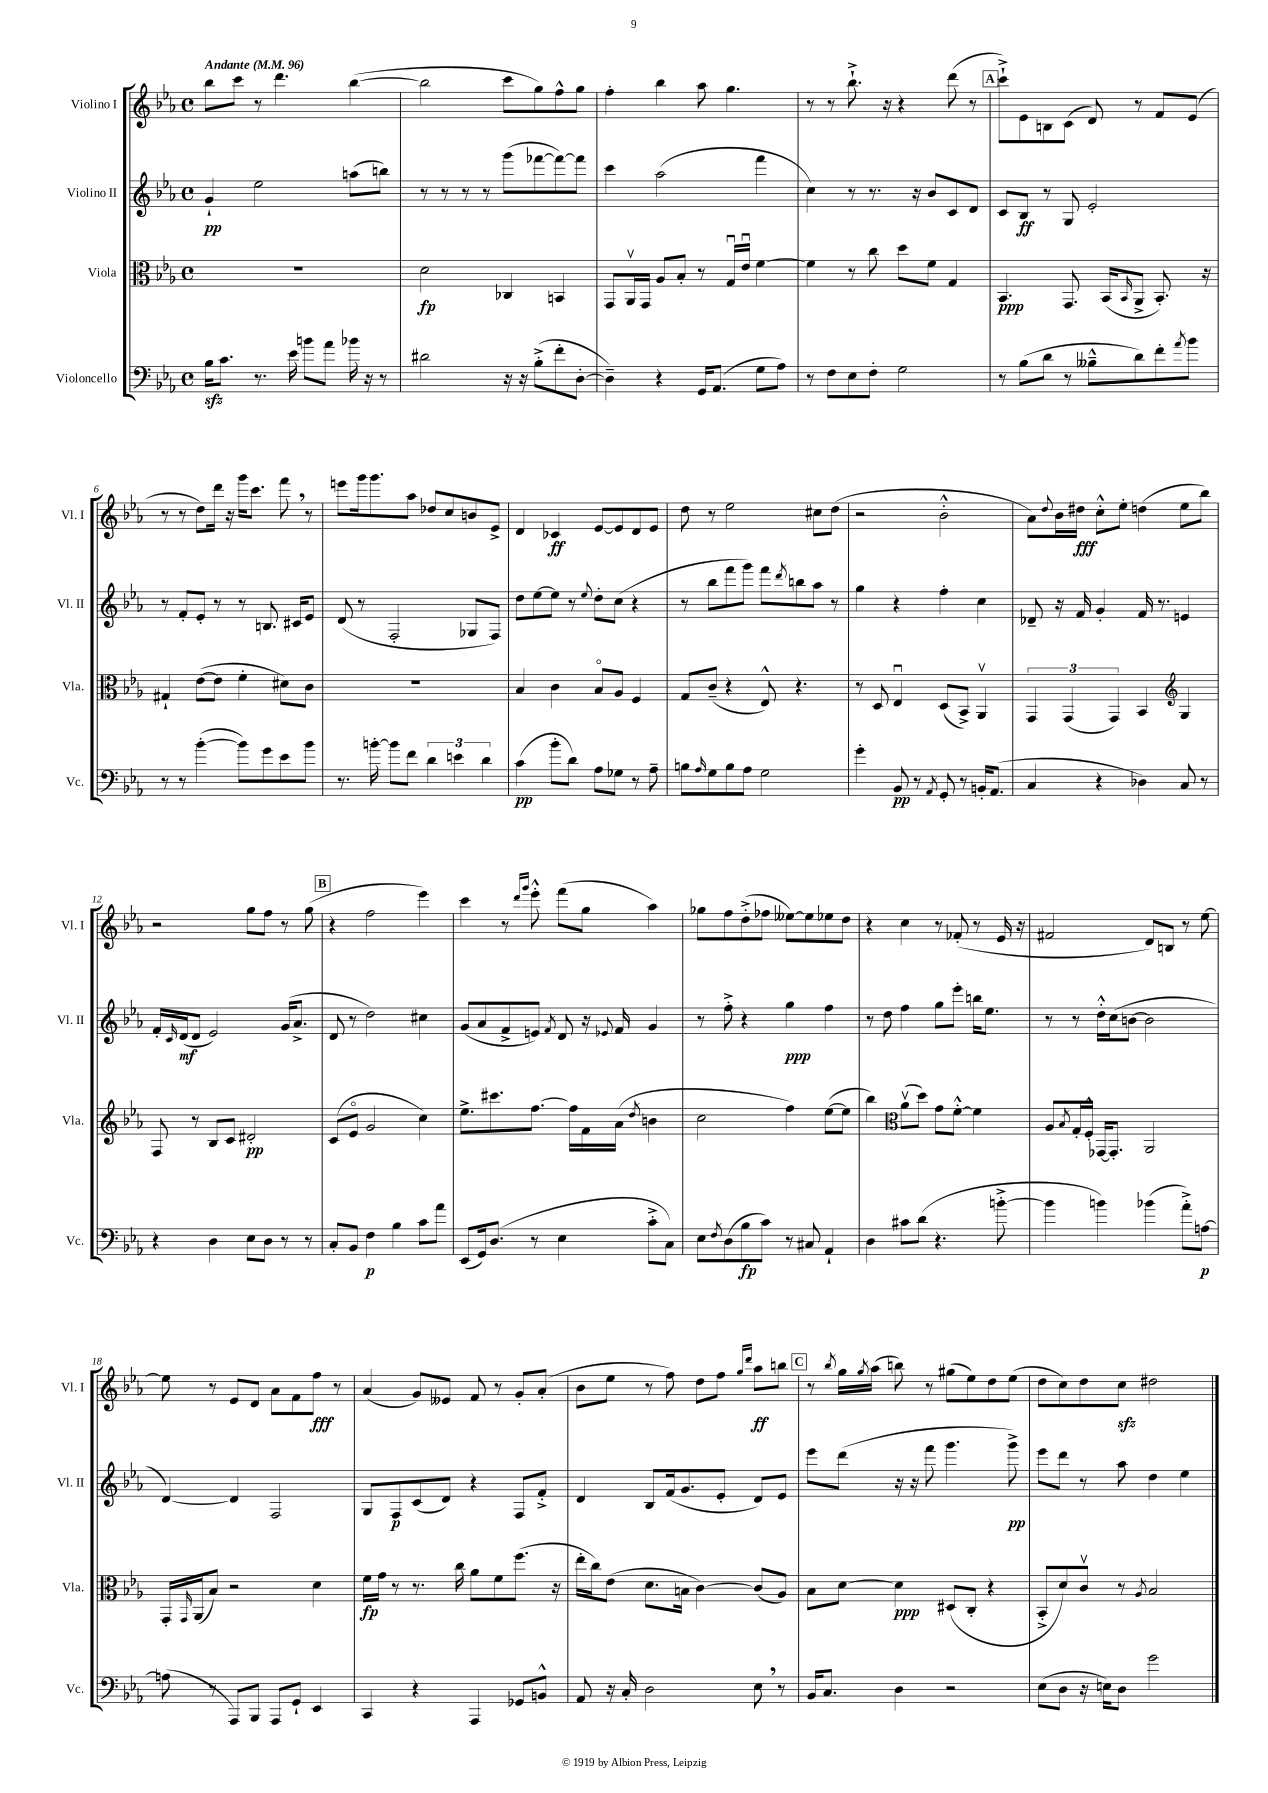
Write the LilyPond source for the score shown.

<<
\new StaffGroup <<
\new Staff = "s0" \with { instrumentName = "Violino I" shortInstrumentName = "Vl. I" } {
    \clef treble \key ees \major \defaultTimeSignature \time 4/4 \tempo "Andante" 4 = 96
    bes''8 c'''8 r8 d'''4. bes''4~( |
    bes''2 c'''8 g''8) f''8-^ g''8 |
    f''4-. bes''4 aes''8 g''4. |
    r8 r8 bes''8.-!-> r16 r4 d'''8( r8 |
    \mark \markup { \box "A" } c'''8-!->) ees'8 b8 c'8( d'8) r8 f'8 ees'8( |
    r8 r8 d''8) d'''16 r16 g'''16 c'''8. f'''8 \breathe r8 |
    e'''8 g'''16 g'''8. aes''8 des''8 c''8 b'8 ees'8-> |
    d'4 ces'4\ff ees'8~ ees'8 d'8 ees'8 |
    d''8 r8 ees''2 cis''8 d''8( |
    r2 bes'2-.-^ |
    aes'8) \appoggiatura { d''8 } bes'16 dis''16\fff c''8-.-^ ees''8-. d''4( ees''8 bes''8) |
    r2 g''8 f''8 r8 g''8( |
    \mark \markup { \box "B" } r4 f''2 ees'''4) |
    c'''4 r8 \grace { d'''16 g'''16 } ees'''8-.-^ f'''8( g''8 aes''4) |
    ges''8 f''8 d''8-.->( fes''8 eeses''8~) eeses''8 ees''8 d''8 |
    r4 c''4 r8 fes'8-.( r8 ees'16 r16 |
    fis'2 d'8) b8 r8 ees''8~ |
    ees''8 r8 ees'8 d'8 aes'8 f'8 f''8\fff r8 |
    aes'4( g'8) eeses'8 f'8 r8 g'8-. aes'8-.( |
    bes'8 ees''8 r8 f''8) d''8 f''8 \grace { g''16 d'''16 } aes''8\ff b''8 |
    \mark \markup { \box "C" } r8 \acciaccatura { bes''8 } g''16 \acciaccatura { g''8 } aes''16( b''8) r8 gis''8( ees''8) d''8 ees''8( |
    d''8 c''8) d''8 c''8\sfz dis''2 \bar "|." |
}
\new Staff = "s1" \with { instrumentName = "Violino II" shortInstrumentName = "Vl. II" } {
    \clef treble \key ees \major \defaultTimeSignature \time 4/4
    g'4-!\pp ees''2 a''8( b''8) |
    r8 r8 r8 r8 g'''8( fes'''8~ fes'''8~) fes'''8 |
    c'''4 aes''2( f'''4 |
    c''4) r8 r8. r16 bes'8 c'8 d'8 |
    \mark \markup { \box "A" } c'8 bes8\ff r8 g8 ees'2-. |
    r8 f'8-. ees'8-. r8 r8 b8. cis'16 ees'8 |
    d'8( r8 f2-. ges8 f8) |
    d''8 ees''8~ ees''8 r8 \appoggiatura { ees''8 } d''8-. c''8( r4 |
    r8 bes''8 f'''8 g'''8) f'''8 \acciaccatura { d'''8 } b''8 aes''8 r8 |
    g''4 r4 f''4-. c''4 |
    des'8-- r16 f'16 g'4-. f'16 r8. e'4 |
    f'16-. \grace { c'16 } d'16\mf( d'8 ees'2) g'16( aes'8.-> |
    \mark \markup { \box "B" } d'8 r8 d''2) cis''4 |
    g'8( aes'8 f'8-> e'8) \acciaccatura { f'8 } d'8 r16 \appoggiatura { ees'8 } f'16 g'4 |
    r8 f''8-.-> r4 g''4\ppp f''4 |
    r8 d''8 f''4 g''8 ees'''8-. b''16 ees''8. |
    r8 r8 d''16-.-^ c''16( b'8~ b'2 |
    d'4~) d'4 f2 |
    g8 f8\p c'8( d'8) r4 f8 f'8-.-> |
    d'4 bes8 f'16( g'8. ees'8-. d'8) ees'8 |
    \mark \markup { \box "C" } ees'''8 d'''8( r16 r16 f'''8 g'''4. g'''8->\pp) |
    ees'''8 d'''8 r8 aes''8 d''4 ees''4 \bar "|." |
}
\new Staff = "s2" \with { instrumentName = "Viola" shortInstrumentName = "Vla." } {
    \clef alto \key ees \major \defaultTimeSignature \time 4/4
    R1 |
    d'2\fp ces4 b,4 |
    g,8 aes,16\upbow g,16 aes8 bes8-. r8 g16\downbow ees'16\downbow f'4~ |
    f'4 r8 c''8 d''8 f'8 g4 |
    \mark \markup { \box "A" } bes,4.\ppp g,8. bes,16( \grace { bes,16 } aes,8-> bes,8.-.) r16 |
    gis4-! ees'8~( ees'8 f'4-. dis'8) c'8 |
    R1 |
    bes4 c'4 bes8\flageolet aes8 f4 |
    g8 c'8--( r4 ees8-^) r4. |
    r8 d8 ees4\downbow d8( bes,8->) aes,4\upbow |
    \tuplet 3/2 { g,4 g,4( g,4) } bes,4 \clef treble g4 |
    f8 r8 bes8 c'8 dis'2-.\pp |
    \mark \markup { \box "B" } c'8( ees'8\flageolet g'2 c''4) |
    ees''8.-> cis'''8. f''8.~ f''16 f'16 aes'16( \acciaccatura { d''8 } b'4 |
    c''2 f''4) ees''8~( ees''8 |
    bes''4) \clef alto aes'8\upbow( d''8) g'8 f'8~-.-^ f'4 |
    aes8 \acciaccatura { bes8 } g16-. f16-.-^ ges,16~ ges,8.-. aes,2 |
    g,16-. \grace { g,16 } aes,16( bes8) r2 d'4 |
    f'16\fp g'16 r8 r8. c''16 aes'8 f'8 f''8.( r16 |
    ees''16-. c''16) ees'8( d'8. b16 c'4~) c'8( aes8) |
    \mark \markup { \box "C" } bes8 d'8~ d'4\ppp dis8( c8-. r4 |
    bes,8-.-> d'8) c'8\upbow r8 \acciaccatura { aes8 } bes2 \bar "|." |
}
\new Staff = "s3" \with { instrumentName = "Violoncello" shortInstrumentName = "Vc." } {
    \clef bass \key ees \major \defaultTimeSignature \time 4/4
    bes16\sfz c'8. r8. ees'16 b'8 aes'8 bes'16 r16 r8 |
    dis'2 r16 r16 bes8-.->( f'8-. d8~-. |
    d4--) r4 g,16 aes,8.( g8 aes8) |
    r8 f8 ees8 f8-. g2 |
    \mark \markup { \box "A" } r8 bes8( d'8 r8 beses8---^ d'8) f'8-. \acciaccatura { aes'8 } bes'8 |
    r8 r8 bes'4~-.( bes'8) g'8 ees'8 bes'8 |
    r8. b'16~-. b'8 f'8 \tuplet 3/2 { d'4 e'4 d'4 } |
    c'4\pp( bes'8-. d'8) aes8 ges8 r8 aes8-- |
    b8 \grace { aes16 } g8 b8 aes8 g2 |
    g'4-. bes,8\pp r8 \acciaccatura { aes,8 } g,8-. r8 b,16-. aes,8.( |
    c4 r4 des4) c8 r8 |
    r4 d4 ees8 d8 r8 r8 |
    \mark \markup { \box "B" } c8-. bes,8 f4\p bes4 c'8 aes'8 |
    ees,8( g,16) d8.( r8 ees4 c'8-.-> c8) |
    ees8 \acciaccatura { f8 } d8( bes8\fp c'8) r8 cis8 aes,4-! |
    d4 cis'8 d'8( r4. b'8~-.-> |
    b'4 b'4) bes'4( aes'8-.->) a8~\p |
    a8( r8 aes,,8) bes,,8 aes,,8 g,8-! ees,4 |
    c,4 r4 aes,,4 ges,8 b,8-^ |
    aes,8 r16 c16-. d2 ees8 \breathe r8 |
    \mark \markup { \box "C" } bes,16 c8. d4 r2 |
    ees8( d8 r16 e16) d8 g'2 \bar "|." |
}
>>
>>
